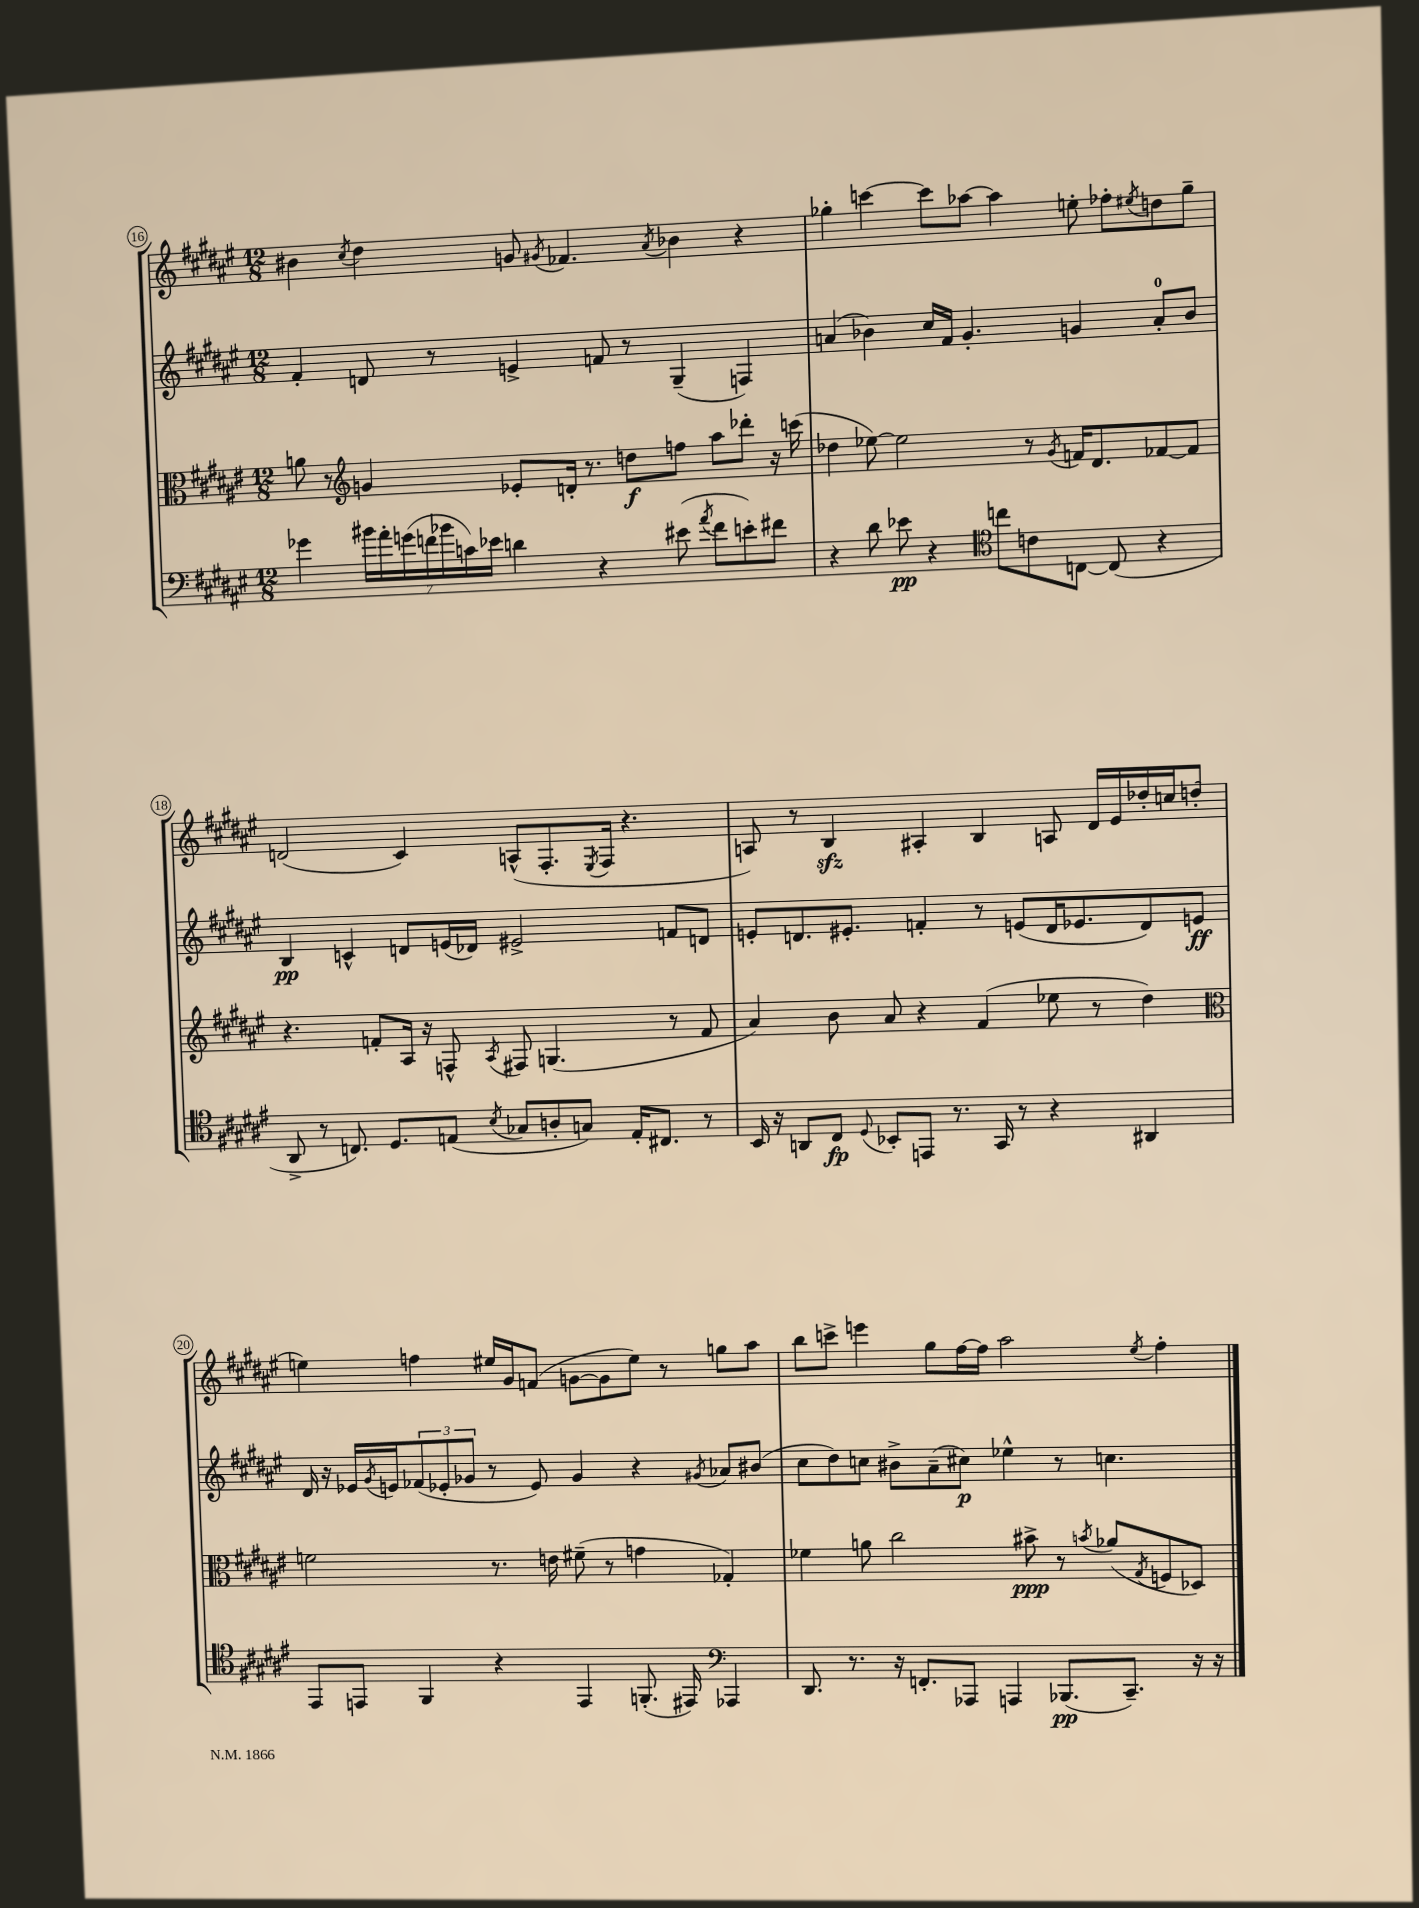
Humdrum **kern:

**kern	**kern	**kern	**kern
*staff4	*staff3	*staff2	*staff1
*clefF4	*clefC3	*clefG2	*clefG2
*k[f#c#g#d#a#e#]	*k[f#c#g#d#a#e#]	*k[f#c#g#d#a#e#]	*k[f#c#g#d#a#e#]
*M12/8	*M12/8	*M12/8	*M12/8
4g-	8a	4f#'	4b#
.	8r	.	.
*	*clefG2	*	*
.	.	.	8qcc#
28b#	4g	8d	4dd#
28a#'	.	.	.
(28g	.	.	.
28f	.	.	.
.	.	8r	.
28b-	.	.	.
28c)	.	.	.
28e-	.	.	.
4d	8e-'	4e^	8g
.	.	.	8qg#
.	16d'	.	4.f-
.	8.r	.	.
4r	.	8f	.
.	8dd	8r	.
.	.	.	8qa#
(8e#	8ff	(4G#~	4b-
8qa#	.	.	.
8f	8aa#	.	.
8e')	8ddd-'	4F)	4r
8f#	16r	.	.
.	(16ccc	.	.
=	=	=	=
4r	4dd-	(4a	4gg-'
8d#	[8ee-)	4b-)	[4ccc
8e-	2ee-]	.	.
4r	.	16cc#	8ccc]
.	.	16f#	.
.	.	4.g#'	[8aa-
*clefC4	*	*	*
8cc	.	.	4aa-]
8c	8r	.	.
.	8qg#	.	.
[8C	16f	4g	8ee'
.	8.d#	.	.
(8C]	.	.	8ff-'
.	.	.	8qee#
4r	[8f-	8a'	8dd
.	8f-]	8b-	8gg-~
=	=	=	=
8AA#^	4.r	4B	(2d
8r	.	.	.
8.C)	.	4c^^	.
.	8f'	.	.
8.D#	.	.	.
.	16A#	8d	4c#)
.	16r	.	.
(8E	8F^^	(16e	.
.	.	16d-)	.
8qB	8qA#	.	.
8G-	8F#	2e#^	(8A^^
8A'	(4.G	.	8.F#'
8G)	.	.	.
.	.	.	8qE#
.	.	.	16F#
16E'	.	.	4.r
8.C#	.	.	.
.	8r	8f	.
8r	8f	8d	.
=	=	=	=
16BB	4a#)	8e'	8A)
16r	.	.	.
8AA	.	8.d	8r
8C#	8b	.	4B
.	.	8.e#'	.
8qqD#	.	.	.
8BB-'	8a#	.	.
8EE	4r	4f'	4A#'
8.r	.	.	.
.	(4f#	8r	4B
16GG#	.	.	.
8r	.	(8e	.
4r	8ee-	16d	8A
.	.	8.e-	.
.	8r	.	16d#
.	.	.	16e#
4AA#	4dd#)	8d)	16dd-'
.	.	.	16cc
.	.	8e	(8dd'
=	=	=	=
*	*clefC3	*	*
8EE#	2f	16d#	4ee)
.	.	16r	.
8EE	.	16e-	.
.	.	8qg#	.
.	.	16e	.
4FF#	.	(12f-	4ff
.	.	12e-'	.
.	.	12g-	.
4r	8.r	8r	16ee#
.	.	.	16g#
.	.	8e-)	(8f
.	16e	.	.
4EE	(8f#~	4g-	[8g
.	8r	.	8g]
(8.FF'	4g	4r	8ee#)
.	.	.	8r
16EE#)	.	.	.
*clefF4	*	*	*
.	.	8qg#	.
4AAA-	4G-')	8a-	8gg
.	.	(8b#	8aa#
=	=	=	=
8.DD#	4f-	8cc#	8bb
.	.	8dd#)	8ccc^
8.r	.	.	.
.	8a	8cc	4eee
16r	2cc#	8b#^	.
8.FF'	.	.	.
.	.	(8a#~	8gg#
8AAA-	.	8cc#)	[16ff#
.	.	.	16ff#]
4AAA	.	4ee-^^	2aa#
.	8b#^	.	.
(8.BBB-	8r	8r	.
.	8qb	.	.
.	(8a-	4.cc	.
8.CC#~)	.	.	.
.	8qG#	.	8qee#
.	8F	.	4ff#'
16r	8D-)	.	.
16r	.	.	.
==	==	==	==
*-	*-	*-	*-
